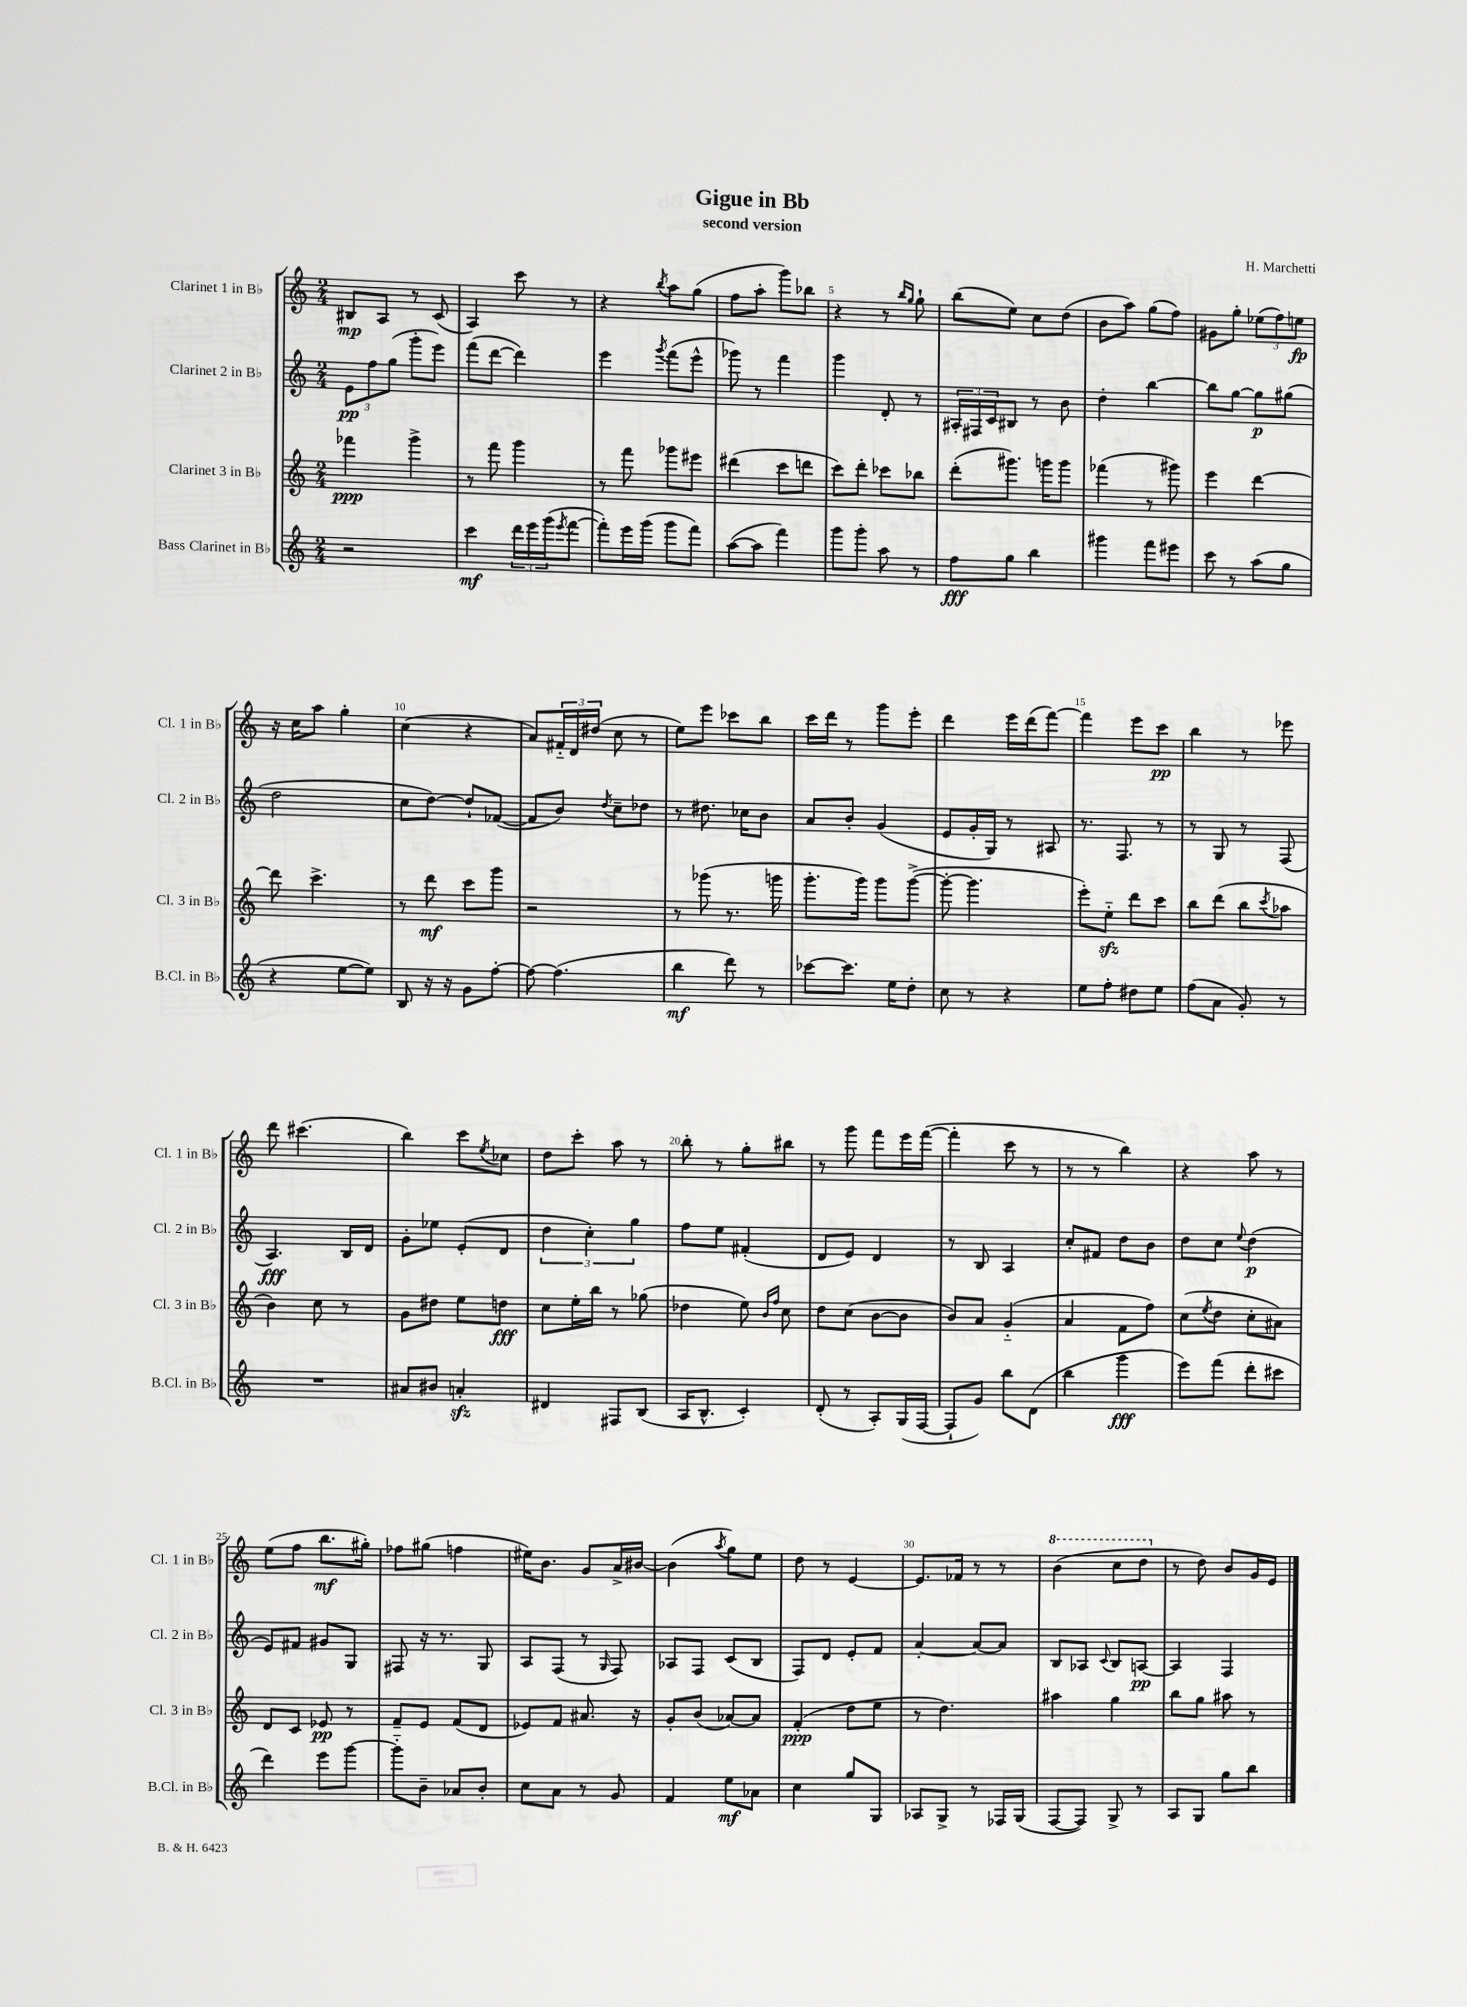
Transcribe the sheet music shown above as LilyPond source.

\header { title = "Gigue in Bb" composer = "H. Marchetti" subtitle = "second version" }
<<
\new StaffGroup <<
\new Staff = "s0" \with { instrumentName = "Clarinet 1 in Bb" shortInstrumentName = "Cl. 1 in Bb" } {
    \clef treble \key c \major \numericTimeSignature \time 2/4
    bis8\mp a8 r8 c'8( |
    a4) c'''8 r8 |
    r4 \acciaccatura { b''8 } a''8 g''8( |
    f''8 a''8-. g'''8) bes''8 |
    r4 r8 \grace { b''16 g''16 } g''8-! |
    b''8( e''8) c''8 d''8( |
    b'8 a''8) g''8( f''8) |
    gis'8 g''8-. \tuplet 3/2 { ees''8( f''8) e''8\fp } |
    r16 c''16 a''8 g''4-. |
    c''4( r4 |
    a'8) \tuplet 3/2 { fis'16-_ d'16 dis''16( } c''8 r8 |
    e''8) e'''8 ces'''8 b''8 |
    c'''16 d'''16 r8 g'''8 e'''8-. |
    d'''4 e'''16 d'''16( f'''8~) |
    f'''4 e'''8 c'''8\pp |
    b''4 r8 ees'''8 |
    d'''8 cis'''4.( |
    b''4) c'''8 \acciaccatura { e''8 } ces''8 |
    d''8 c'''8-. a''8 r8 |
    b''8-. r8 g''8-. bis''8 |
    r8 g'''8 f'''8 e'''16 f'''16~( |
    f'''4-. c'''8 r8 |
    r8 r8 b''4) |
    r4 a''8 r8 |
    e''8( f''8 b''8.\mf gis''16-.) |
    fes''8 gis''8( f''4 |
    eis''16) b'8. g'8 a'16-> bis'16~ |
    bis'4( \acciaccatura { a''8 } g''8) e''8 |
    d''8 r8 e'4~ |
    e'8. fes'16 r8 r8 |
    \ottava #1 b''4( c'''8 d'''8 \ottava #0 |
    r8 d''8) b'8 g'16 e'16 \bar "|." |
}
\new Staff = "s1" \with { instrumentName = "Clarinet 2 in Bb" shortInstrumentName = "Cl. 2 in Bb" } {
    \clef treble \key c \major \numericTimeSignature \time 2/4
    \tuplet 3/2 { e'8\pp f''8 g''8( } g'''8-. e'''8) |
    f'''8( d'''8~ d'''4) |
    e'''4 \acciaccatura { g'''8 } f'''8( e'''8-^ |
    ges'''8) r8 f'''4 |
    g'''4 d'8-. r8 |
    \tuplet 3/2 { ais16-. fis16 c'16 } bis8 r8 b'8 |
    d''4-. b''4~ |
    b''8 g''8~ g''8\p gis''8( |
    d''2 |
    c''8 d''8~) d''8-! fes'8~( |
    fes'8 b'8) \acciaccatura { d''8 } c''8-- des''8 |
    r8 dis''8. ces''16 b'8 |
    a'8 b'8-. g'4( |
    e'8 g'16-. g16) r8 ais8 |
    r8. f8. r8 |
    r8 g8 r8 f8( |
    a4.\fff) b16 d'16 |
    g'8-. ees''8 e'8-.( d'8 |
    \tuplet 3/2 { d''4 c''4-.) g''4 } |
    f''8 e''8 fis'4-.( |
    d'8 e'8) d'4 |
    r8 b8 a4 |
    c''8-. fis'8 d''8 b'8 |
    d''8 c''8 \appoggiatura { e''8 } d''4\p( |
    e'8) fis'8 gis'8 g8 |
    fis8 r16 r8. g8 |
    a8 f8( r8 \grace { g16 } f8) |
    aes8 f8 c'8( b8 |
    f8) d'8 e'8-. f'8 |
    a'4~-. a'8~ a'8 |
    b8 aes8 \appoggiatura { c'8 } b8 a8~\pp |
    a4 f4 \bar "|." |
}
\new Staff = "s2" \with { instrumentName = "Clarinet 3 in Bb" shortInstrumentName = "Cl. 3 in Bb" } {
    \clef treble \key c \major \numericTimeSignature \time 2/4
    fes'''4\ppp g'''4-> |
    r8 f'''8 g'''4 |
    r8 f'''8 ges'''8 eis'''8 |
    dis'''4( c'''8 d'''8 |
    c'''8) d'''8-. ces'''8 bes''8 |
    d'''8-.( gis'''8.) g'''16 g'''8 |
    fes'''4( r8 gis'''8) |
    e'''4 d'''4~ |
    d'''8 c'''4.-> |
    r8 d'''8\mf c'''8 g'''8 |
    r2 |
    r8 ges'''8( r8. g'''16 |
    g'''8.-. g'''16) g'''8 g'''8~->( |
    g'''8~-. g'''4. |
    e'''8-.) e''8-_\sfz d'''8 c'''8 |
    b''8 d'''8( b''8 \acciaccatura { c'''8 } aes''8 |
    b'4) c''8 r8 |
    g'8 dis''8 e''8 d''8\fff |
    c''8 e''16-. b''16 r8 ges''8( |
    des''4 e''8) \grace { b'16 f''16 } c''8 |
    d''8 c''8( b'8~ b'8 |
    b'8) a'8 g'4-_( |
    a'4 f'8 f''8) |
    c''8( \acciaccatura { e''8 } d''8 c''8-. ais'8) |
    d'8 c'8 ees'8\pp r8 |
    f'8-- e'8 f'8( d'8 |
    ees'8) f'8 ais'8. r16 |
    g'8-. b'8( aes'8~) aes'8 |
    f'4-.\ppp( d''8 e''8 |
    r8 d''4.) |
    ais''4 g''4 |
    b''8 g''8 ais''8 r8 \bar "|." |
}
\new Staff = "s3" \with { instrumentName = "Bass Clarinet in Bb" shortInstrumentName = "B.Cl. in Bb" } {
    \clef treble \key c \major \numericTimeSignature \time 2/4
    r2 |
    c'''4\mf \tuplet 3/2 { d'''16 e'''16 g'''16( } \acciaccatura { e'''8 } f'''8~ |
    f'''8-.) e'''16 g'''16( g'''8 f'''8) |
    a''8~( a''8 f'''4) |
    g'''8 g'''8-. a''8 r8 |
    f''8\fff g''8 b''4 |
    gis'''4 f'''8 eis'''8 |
    c'''8 r8 a''8( g''8 |
    r4 e''8~ e''8) |
    b8 r16 r16 g'8 f''8~-. |
    f''8~ f''4.( |
    b''4\mf d'''8) r8 |
    ces'''8~ ces'''8. e''16 d''8-. |
    c''8 r8 r4 |
    e''8 f''8-. dis''8 e''8 |
    f''8( a'8 g'8-.) r8 |
    R2 |
    ais'8 bis'8 a'4-.\sfz |
    dis'4 fis8 b8( |
    a16 b8.-^ c'4-.) |
    d'8-.( r8 a8-.) g16( f16~ |
    f8-! g'8) b''8 d'8( |
    b''4 g'''4\fff |
    e'''8) f'''8( d'''8-. cis'''8 |
    d'''4) e'''8 g'''8~ |
    g'''8-_ b'8-- aes'8 b'8-. |
    c''8 a'8 r8 g'8 |
    f'4 e''8\mf aes'8 |
    c''4 g''8 g8 |
    aes8 g8-> r8 fes16 g16( |
    f8~ f8) g8-> r8 |
    a8 g8 g''8 b''8 \bar "|." |
}
>>
>>
\layout { \context { \Score \override BarNumber.break-visibility = ##(#f #t #t) barNumberVisibility = #(every-nth-bar-number-visible 5) } }
